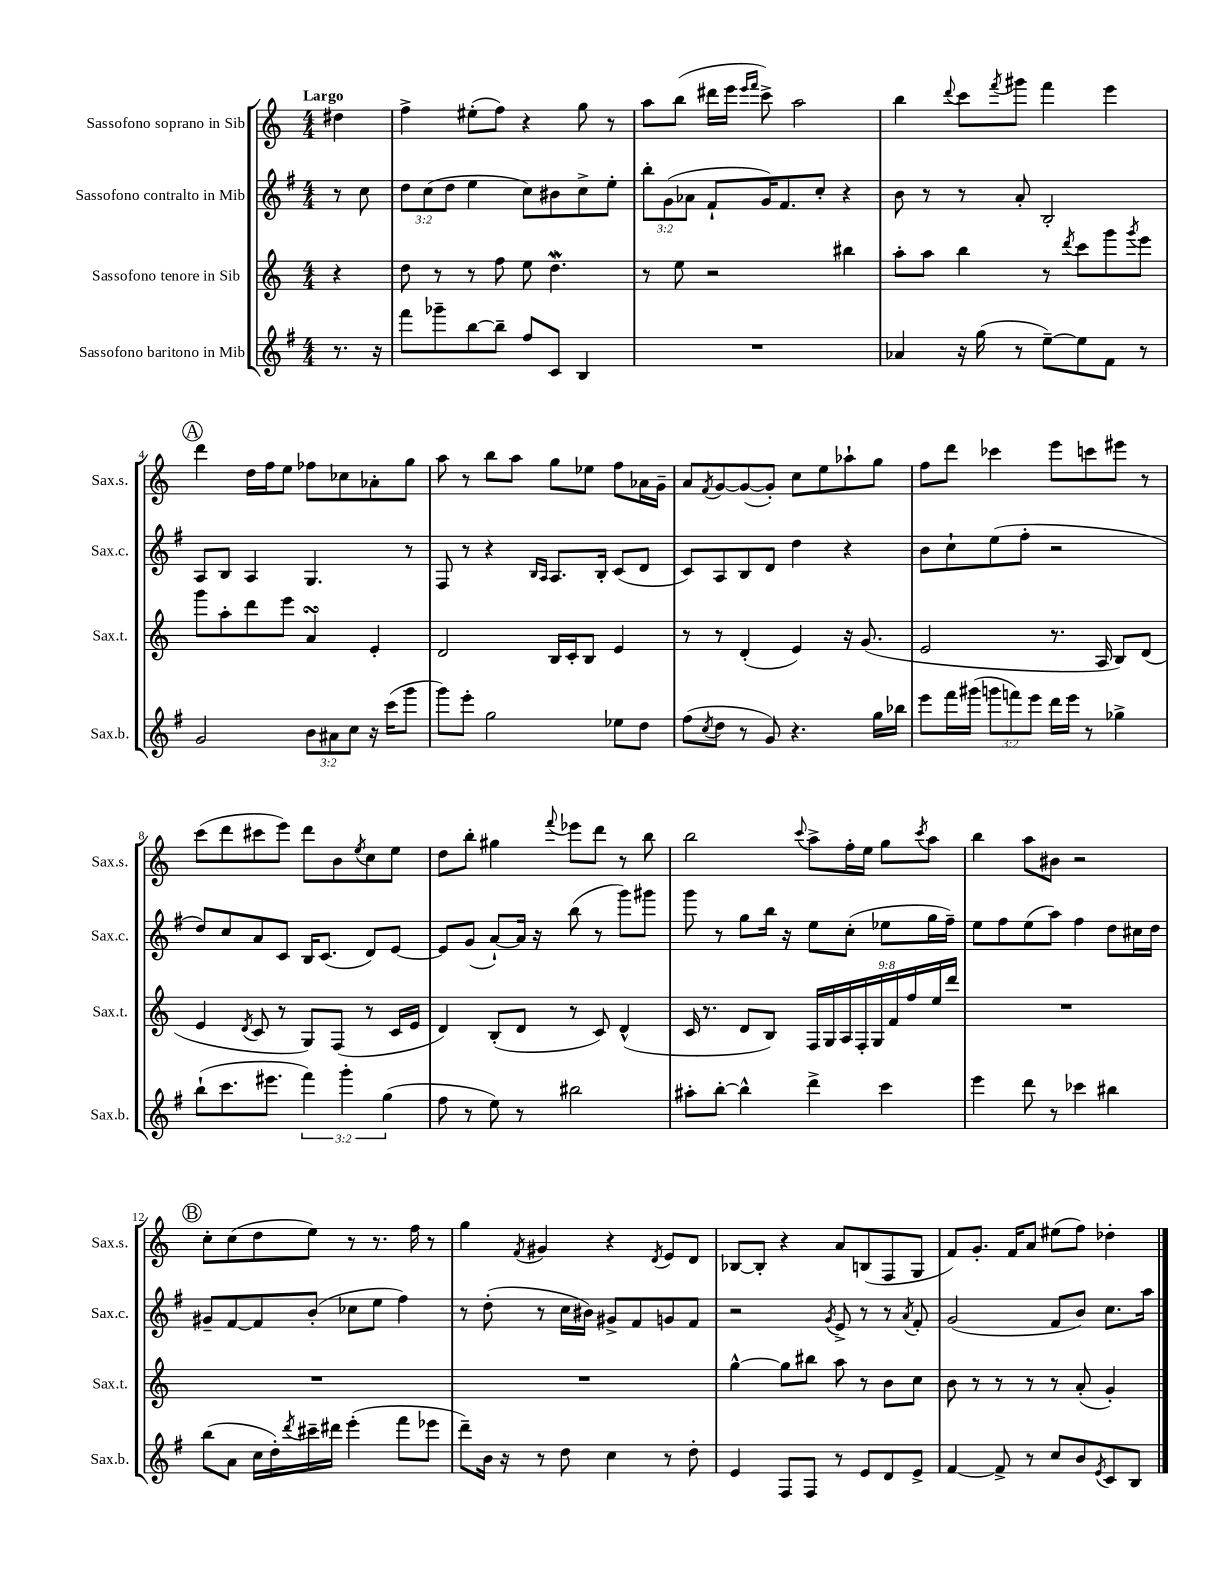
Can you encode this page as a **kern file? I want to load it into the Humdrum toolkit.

**kern	**kern	**kern	**kern
*staff4	*staff3	*staff2	*staff1
*clefG2	*clefG2	*clefG2	*clefG2
*k[f#]	*k[]	*k[f#]	*k[]
*M4/4	*M4/4	*M4/4	*M4/4
8.r	4r	8r	4dd#
.	.	8cc	.
16r	.	.	.
=	=	=	=
8fff#	8dd	12dd	4ff^
.	.	(12cc	.
8ggg-~	8r	.	.
.	.	12dd	.
[8bb	8r	4ee	(8ee#'
8bb~]	8ff	.	8ff)
8ff#	8ee	8cc)	4r
8c	4.dd	8b#	.
4B	.	8cc^	8gg
.	.	8ee'	8r
=	=	=	=
1r	8r	12bb'	8aa
.	.	(12g	.
.	8ee	.	(8bb
.	.	12a-	.
.	2r	8f#`	16ddd#
.	.	.	16eee
.	.	.	16qqeee
.	.	.	16qqfff
.	.	16g)	8ccc^)
.	.	8.f#	.
.	.	.	2aa
.	.	8cc'	.
.	4bb#	4r	.
=	=	=	=
4a-	8aa'	8b	4bb
.	8aa	8r	.
.	.	.	8qqddd
16r	4bb	8r	8ccc
(16gg	.	.	.
.	.	.	8qfff
8r	.	8a'	8ggg#
[8ee~)	8r	2B'	4fff
.	8qddd	.	.
8ee]	8ccc	.	.
8f#	8ggg	.	4eee
.	8qggg	.	.
8r	8eee	.	.
=	=	=	=
2g	8ggg	8A	4ddd
.	8aa'	8B	.
.	8ddd	4A	16dd
.	.	.	16ff
.	8eee	.	8ee
12b	4a	4.G	8ff-
12a#	.	.	.
.	.	.	8cc-
12cc	.	.	.
16r	4e'	.	8a-'
(16ccc	.	.	.
8ggg	.	8r	8gg
=	=	=	=
8ggg)	2d	8F#	8aa
8eee'	.	8r	8r
2gg	.	4r	8bb
.	.	.	8aa
.	.	16qqB	.
.	.	16qqA	.
.	16B	8.A	8gg
.	16c'	.	.
.	8B	.	8ee-
.	.	16B'	.
8ee-	4e	(8c	8ff
8dd	.	8d	16a-
.	.	.	16g~
=	=	=	=
(8ff#	8r	8c)	8a
8qcc	.	.	8qf
8dd	8r	8A	[8g
8r	(4d'	8B	(8g_
8g)	.	8d	8g'])
4.r	4e)	4dd	8cc
.	.	.	8ee
.	16r	4r	8aa-`
.	(8.g	.	.
16gg	.	.	8gg
16bb-	.	.	.
=	=	=	=
8eee	2e	8b	8ff
16fff#	.	8cc`	8ddd
(16ggg#	.	.	.
12ggg	.	(8ee	4ccc-
12fff)	.	.	.
.	.	8ff#'	.
12eee	.	.	.
16ddd	8.r	2r	8eee
16eee	.	.	.
8r	.	.	8ccc
.	16A	.	.
4gg-^	8B)	.	8eee#
.	(8d	.	8r
=	=	=	=
(8bb`	4e	8dd)	(8ccc
8.ccc	.	8cc	8ddd
.	8qd	.	.
.	8c	8a	8ccc#
8.eee#	.	.	.
.	8r	8c	8eee)
6fff#)	8G)	16B	8ddd
.	.	(8.c	.
.	(8F	.	8b
6ggg'	.	.	.
.	.	.	8qee
.	8r	8d)	8cc
(6gg	.	.	.
.	16c	[8e	8ee
.	16e	.	.
=	=	=	=
8ff#	4d)	8e]	8dd
8r	.	(8g	8bb'
8ee)	(8B'	[8a`)	4gg#
8r	8d	16a]	.
.	.	16r	.
.	.	.	8qqfff
2bb#	8r	(8bb	8eee-
.	8c)	8r	8ddd
.	(4d^^	8ggg)	8r
.	.	8ggg#	8bb
=	=	=	=
8aa#'	16c	8ggg	2bb
.	8.r	.	.
[8bb'	.	8r	.
4bb^^]	8d	8gg	.
.	8B)	16bb	.
.	.	16r	.
.	.	.	8qqccc
4ddd^	18F	8ee	8aa^
.	18G	.	.
.	18A	.	.
.	.	(8cc'	16ff'
.	18F'	.	.
.	.	.	16ee
.	18G	.	.
4ccc	.	8ee-	8gg
.	18f	.	.
.	18ff	.	.
.	.	.	8qccc
.	.	16gg	8aa
.	18ee	.	.
.	.	16ff#~)	.
.	18ddd	.	.
=	=	=	=
4eee	1r	8ee	4bb
.	.	8ff#	.
8ddd	.	(8ee	8aa
8r	.	8aa)	8b#
4ccc-	.	4ff#	2r
4bb#	.	8dd	.
.	.	16cc#	.
.	.	16dd	.
=	=	=	=
(8bb	1r	8g#~	8cc'
8a	.	[8f#	(8cc
16cc	.	8f#]	8dd
16dd')	.	.	.
8qddd	.	.	.
16ccc#~	.	(8b'	8ee)
16ddd#	.	.	.
(4eee'	.	8cc-	8r
.	.	8ee	8.r
8fff#	.	4ff#)	.
.	.	.	16ff
8eee-	.	.	8r
=	=	=	=
8ddd~)	1r	8r	4gg
16b	.	(8dd'	.
16r	.	.	.
.	.	.	8qf
8r	.	8r	4g#
8dd	.	16cc	.
.	.	16b#)	.
4cc	.	8g#^	4r
.	.	8f#	.
.	.	.	8qd
8r	.	8g	8e
8dd'	.	8f#	8d
=	=	=	=
4e	[4gg^^	2r	[8B-
.	.	.	8B-']
8F#	8gg]	.	4r
8F#	8bb#	.	.
.	.	8qg	.
8r	8aa	8e^	8a
8e	8r	8r	(8B
8d	8b	8r	8F
.	.	8qa	.
8e^	8cc	8f#'	8G
=	=	=	=
[4f#	8b	(2g	8f)
.	8r	.	8.g'
8f#^]	8r	.	.
.	.	.	16f
8r	8r	.	8a
8cc	8r	8f#	(8ee#
8b	(8a'	8b)	8ff)
8qe	.	.	.
8c	4g')	8.cc	4dd-'
8B	.	.	.
.	.	16aa	.
==	==	==	==
*-	*-	*-	*-
